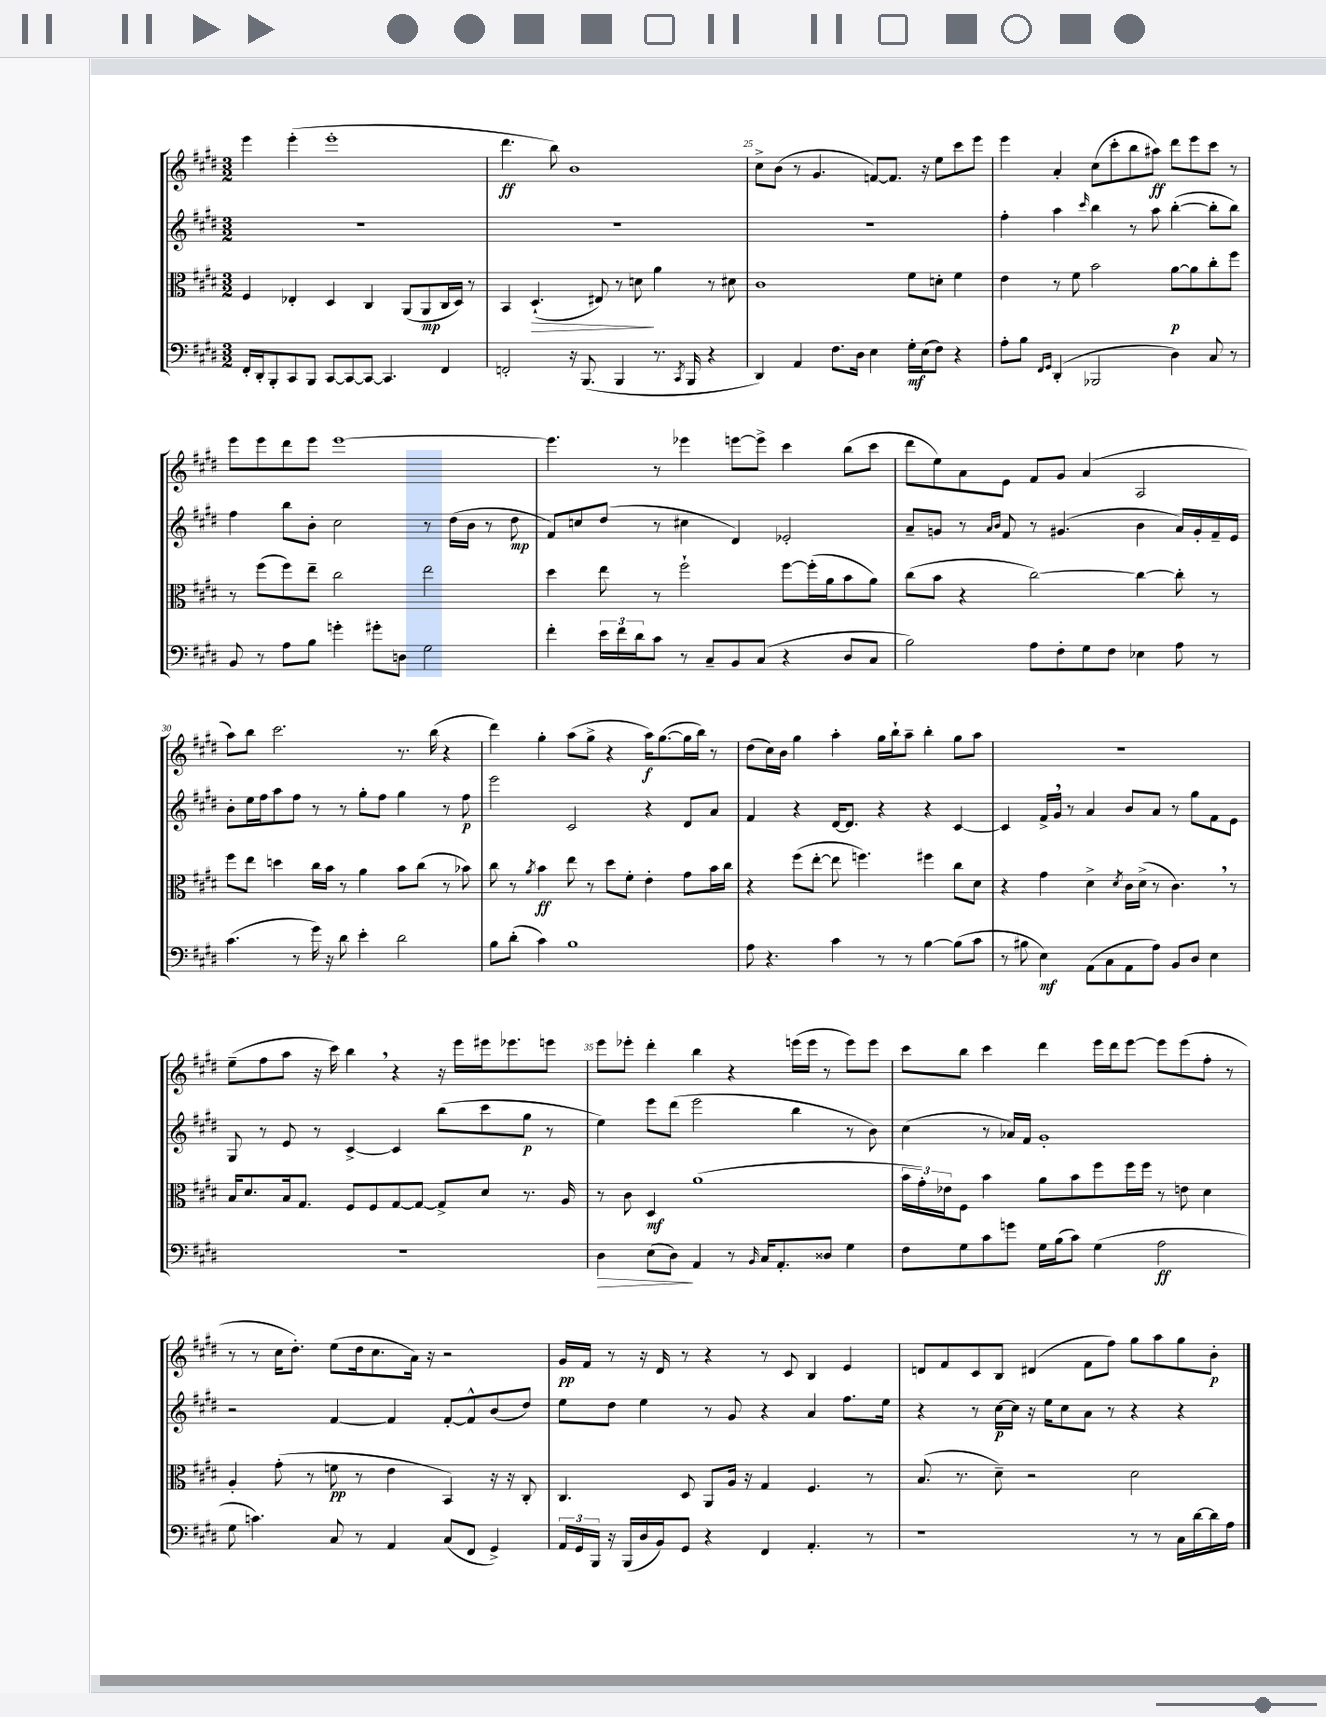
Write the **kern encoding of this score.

**kern	**dynam	**kern	**dynam	**kern	**dynam	**kern	**dynam
*part4	*part4	*part3	*part3	*part2	*part2	*part1	*part1
*staff4	*staff4	*staff3	*staff3	*staff2	*staff2	*staff1	*staff1
*clefF4	*	*clefC3	*	*clefG2	*	*clefG2	*
*k[f#c#g#d#]	*	*k[f#c#g#d#]	*	*k[f#c#g#d#]	*	*k[f#c#g#d#]	*
*M3/2	*	*M3/2	*	*M3/2	*	*M3/2	*
=23	=23	=23	=23	=23	=23	=23	=23
16FF#'/LL	.	4F#/	.	1.r	.	4eee\	.
16DD#'/J	.	.	.	.	.	.	.
8BBB'/	.	.	.	.	.	.	.
8CC#/	.	4E-X'/	.	.	.	(4eee'\	.
8BBB/J	.	.	.	.	.	.	.
[8CC#/L	.	4D#/	.	.	.	1eee'	.
8CC#/_	.	.	.	.	.	.	.
8CC#/J_	.	4C#/	.	.	.	.	.
4.CC#/]	.	.	.	.	.	.	.
.	.	(8AA/L	.	.	.	.	.
.	.	8AA/	mp	.	.	.	.
4FF#/	.	16C#/L	.	.	.	.	.
.	.	16D#/JJ)	.	.	.	.	.
.	.	8r	.	.	.	.	.
=24	=24	=24	=24	=24	=24	=24	=24
2FFn'/	.	4BB/	.	1.r	.	4.ddd#\	ff
!	!	!	!LO:HP:b	!	!	!	!
.	.	(4.D#`/	>	.	.	.	.
.	.	.	.	.	.	8bb\)	.
16r	.	.	.	.	.	1b	.
(8.BBB/	.	.	.	.	.	.	.
.	.	8E#X/)	.	.	.	.	.
4BBB/	.	8r	.	.	.	.	.
.	.	8dn\	.	.	.	.	.
8.r	.	4a\	]	.	.	.	.
8qCC#/	.	.	.	.	.	.	.
16BBB/	.	.	.	.	.	.	.
4r	.	8r	.	.	.	.	.
.	.	8d#X\	.	.	.	.	.
=25	=25	=25	=25	=25	=25	=25	=25
4DD#/)	.	1c#	.	1.r	.	8cc#^\L	.
.	.	.	.	.	.	(8b\J	.
4AA/	.	.	.	.	.	8r	.
.	.	.	.	.	.	4.g#/	.
8.F#\L	.	.	.	.	.	.	.
16D#\Jk	.	.	.	.	.	.	.
4E\	.	.	.	.	.	[8fn/L)	.
.	.	.	.	.	.	8.f/J]	.
16G#'\LL	mf	8f#\L	.	.	.	.	.
(16E\J	.	.	.	.	.	16r	.
8F#\J)	.	8dn'\J	.	.	.	8ee\L	.
4r	.	4f#\	.	.	.	8ccc#\	.
.	.	.	.	.	.	8eee\J	.
=26	=26	=26	=26	=26	=26	=26	=26
8A'\L	.	4e\	.	4ff#'\	.	4eee\	.
8B\J	.	.	.	.	.	.	.
16qqFF#/LL	.	.	.	.	.	.	.
16qqGG#/JJ	.	.	.	.	.	.	.
(4DD#'/	.	8r	.	4aa\	.	4a'/	.
.	.	8f#\	.	.	.	.	.
.	.	.	.	16qqccc#/	.	.	.
2BBB-X/	.	2b\	.	4bb\	.	(8cc#\L	.
.	.	.	.	.	.	8ccc#'\	.
.	.	.	.	8r	.	8bb\	.
.	.	.	.	8aa\	.	8aa#X\J)	ff
4D#\)	.	[8a\L	p	([4bb'\	.	8ddd#\L	.
.	.	8a\]	.	.	.	8eee\	.
8C#/	.	8cc#'\	.	8bb'\L]	.	8ccc#\J	.
8r	.	8ff#\J	.	8bb\J)	.	8r	.
!!LO:LB:g=z
=27	=27	=27	=27	=27	=27	=27	=27
8BB/	.	8r	.	4ff#\	.	8eee\L	.
8r	.	(8ff#\L	.	.	.	8eee\	.
8A\L	.	8ff#\)	.	8bb\L	.	8ddd#\	.
8B\J	.	8ee~\J	.	8b'\J	.	8eee\J	.
4gn'\	.	2cc#\	.	2cc#\	.	[1eee	.
8g#X'\L	.	.	.	.	.	.	.
8Dn\J	.	.	.	.	.	.	.
2G#\	.	2ee\	.	8r	.	.	.
.	.	.	.	(16dd#\LL	.	.	.
.	.	.	.	16b\JJ	.	.	.
.	.	.	.	8r	.	.	.
.	.	.	.	8dd#\	mp	.	.
=28	=28	=28	=28	=28	=28	=28	=28
4f#'\	.	4dd#\	.	8f#/L)	.	4.eee\]	.
.	.	.	.	8ccn/	.	.	.
24e\LL	.	8ee\	.	(8dd#/J	.	.	.
24f#\	.	.	.	.	.	.	.
24d#\J	.	.	.	.	.	.	.
8c#\J	.	8r	.	8r	.	8r	.
8r	.	2ff#`\	.	4cc#X\	.	4eee-X\	.
8C#~/L	.	.	.	.	.	.	.
8BB/	.	.	.	4d#/)	.	[8eeen\L	.
(8C#/J	.	.	.	.	.	8eee^\J]	.
4r	.	[8ff#\L	.	2e-X'/	.	4ccc#\	.
.	.	(16ff#'\L]	.	.	.	.	.
.	.	16a\J	.	.	.	.	.
8D#/L	.	8b\	.	.	.	(8bb\L	.
8C#/J	.	8a\J)	.	.	.	8ccc#\J	.
=29	=29	=29	=29	=29	=29	=29	=29
2B\)	.	(8cc#\L	.	8a~/L	.	8ddd#\L	.
.	.	8b\J	.	8gn/J	.	8ee\)	.
.	.	4r	.	8r	.	8a\	.
.	.	.	.	16qqa/LL	.	.	.
.	.	.	.	16qqb/JJ	.	.	.
.	.	.	.	8f#/	.	8e\J	.
8A\L	.	[2cc#\)	.	8r	.	8f#/L	.
8F#'\	.	.	.	(4.g#X/	.	8g#/J	.
8G#\	.	.	.	.	.	(4a/	.
8F#\J	.	.	.	.	.	.	.
4E-X\	.	4cc#\_	.	4b\	.	2A/	.
8A\	.	8cc#'\]	.	16a/LL)	.	.	.
.	.	.	.	16g#'/	.	.	.
8r	.	8r	.	16f#~/	.	.	.
.	.	.	.	16e/JJ	.	.	.
!!LO:LB:g=z
=30	=30	=30	=30	=30	=30	=30	=30
(4.c#\	.	8ff#\L	.	8b'\L	.	8aa\L)	.
.	.	8ee\J	.	16ee\L	.	8bb\J	.
.	.	.	.	16ff#\J	.	.	.
.	.	4ddn\	.	8aa\	.	2.ccc#\	.
8r	.	.	.	8ff#\J	.	.	.
16g#\)	.	16cc#\LL	.	8r	.	.	.
16r	.	16b\JJ	.	.	.	.	.
8d#\	.	8r	.	8r	.	.	.
4e'\	.	4a\	.	8gg#'\L	.	.	.
.	.	.	.	8ff#\J	.	.	.
2d#\	.	8b\L	.	4gg#\	.	8.r	.
.	.	(8cc#\J	.	.	.	.	.
.	.	.	.	.	.	(16bb\	.
.	.	8r	.	8r	.	4r	.
.	.	8b-X\)	.	8ff#\	p	.	.
=31	=31	=31	=31	=31	=31	=31	=31
8B\L	.	8cc#\	.	2eee\	.	4ddd#\)	.
(8d#'\J	.	8r	.	.	.	.	.
.	.	8qa/	.	.	.	.	.
4c#\)	.	4b\	ff	.	.	4gg#'\	.
1B	.	8ee\	.	2c#/	.	(8aa\L	.
.	.	8r	.	.	.	8gg#^\J	.
.	.	8dd#\L	.	.	.	4r	.
.	.	8f#'\J	.	.	.	.	.
.	.	4e'\	.	4r	.	16aa\KL)	f
.	.	.	.	.	.	([8.gg#\	.
.	.	8g#\L	.	8d#/L	.	16gg#\L]	.
.	.	.	.	.	.	16bb\JJ)	.
.	.	16b\L	.	8a/J	.	8r	.
.	.	16cc#\JJ	.	.	.	.	.
=32	=32	=32	=32	=32	=32	=32	=32
8A\	.	4r	.	4f#/	.	(8dd#\L	.
4.r	.	.	.	.	.	16cc#\L)	.
.	.	.	.	.	.	16b\JJ	.
.	.	(8ff#\L	.	4r	.	4gg#\	.
.	.	[8ee'\J	.	.	.	.	.
4c#\	.	8ee\]	.	[16d#/KL	.	4aa'\	.
.	.	.	.	8.d#/J]	.	.	.
.	.	4.ffn\)	.	.	.	.	.
8r	.	.	.	4r	.	16gg#\LL	.
.	.	.	.	.	.	16bb`\J	.
8r	.	.	.	.	.	8aa~\J	.
[4B\	.	4ff#X\	.	4r	.	4bb'\	.
(8B\L]	.	8cc#\L	.	[4c#/	.	8gg#\L	.
8c#\J	.	8d#\J	.	.	.	8aa\J	.
=33	=33	=33	=33	=33	=33	=33	=33
8r	.	4r	.	4c#/]	.	1.r	.
8B#X\	.	.	.	.	.	.	.
4E\)	mf	4g#\	.	16f#^/LL	.	.	.
.	.	.	.	16g#,/JJ	.	.	.
.	.	.	.	8r	.	.	.
(8AA\L	.	4d#^\	.	4a/	.	.	.
8C#\	.	.	.	.	.	.	.
.	.	8qd#/	.	.	.	.	.
8AA\	.	16c#\LL	.	8b/L	.	.	.
.	.	(16d#^\JJ	.	.	.	.	.
8A\J)	.	8r	.	8a/J	.	.	.
8BB/L	.	4.c#,\)	.	8r	.	.	.
8D#/J	.	.	.	8gg#\L	.	.	.
4E\	.	.	.	8f#\	.	.	.
.	.	8r	.	8e\J	.	.	.
!!LO:LB:g=z
=34	=34	=34	=34	=34	=34	=34	=34
1.r	.	16B/KL	.	8G#/	.	(8ee~\L	.
.	.	8.d#/	.	.	.	.	.
.	.	.	.	8r	.	8ff#\	.
.	.	16B/k	.	8e/	.	8aa\J	.
.	.	8.G#/J	.	.	.	.	.
.	.	.	.	8r	.	16r	.
.	.	.	.	.	.	16ccc#\)	.
.	.	8F#/L	.	[4c#^/	.	4bb,\	.
.	.	8F#/	.	.	.	.	.
.	.	[8G#/	.	4c#/]	.	4r	.
.	.	8G#/J_	.	.	.	.	.
.	.	8G#^/L]	.	(8bb\L	.	16r	.
.	.	.	.	.	.	16eee\LL	.
.	.	8d#/J	.	8ccc#\	.	16eee#X\J	.
.	.	.	.	.	.	8.eee-X\	.
.	.	8.r	.	8gg#\J	p	.	.
.	.	.	.	8r	.	8eeen\J	.
.	.	16A/	.	.	.	.	.
=35	=35	=35	=35	=35	=35	=35	=35
!	!LO:HP:b	!	!	!	!	!	!
4D#\	>	8r	.	4ee\)	.	8eee\L	.
.	.	8c#\	.	.	.	8eee-X'\J	.
(8E\L	.	4D#/	mf	8eee\L	.	4ddd#'\	.
8D#\J)	.	.	.	(8ddd#\J	.	.	.
4AA/	]	(1a	.	2eee\	.	4bb\	.
8r	.	.	.	.	.	4r	.
16qqBB/	.	.	.	.	.	.	.
16C#/KL	.	.	.	.	.	.	.
8.AA'/	.	.	.	.	.	.	.
.	.	.	.	4bb\	.	(16eeen\LL	.
.	.	.	.	.	.	16eee\JJ	.
8D##X/J	.	.	.	.	.	8r	.
4G#\	.	.	.	8r	.	8eee\L)	.
.	.	.	.	8b\)	.	8eee\J	.
=36	=36	=36	=36	=36	=36	=36	=36
8F#\L	.	24b\LL	.	(4cc#\	.	8ccc#\L	.
.	.	24g#'\)	.	.	.	.	.
.	.	24e-X\J	.	.	.	.	.
8G#\	.	8F#\J	.	.	.	8bb\J	.
8c#\	.	4b\	.	8r	.	4ccc#\	.
8gn\J	.	.	.	16a-X/LL)	.	.	.
.	.	.	.	16f#/JJ	.	.	.
16G#\LL	.	8a\L	.	1g#'	.	4ddd#\	.
(16B\J	.	.	.	.	.	.	.
8c#\J)	.	8b\	.	.	.	.	.
(4G#\	.	8ff#\	.	.	.	16eee\LL	.
.	.	.	.	.	.	16ddd#\J	.
.	.	16ff#\L	.	.	.	[8eee\J	.
.	.	16ff#\JJ	.	.	.	.	.
2A\	ff	8r	.	.	.	8eee\L]	.
.	.	8en\	.	.	.	(8eee\	.
.	.	4d#\	.	.	.	8ff#'\J	.
.	.	.	.	.	.	8r	.
!!LO:LB:g=z
=37	=37	=37	=37	=37	=37	=37	=37
8G#\	.	4A'/	.	2r	.	8r	.
4.cn\)	.	.	.	.	.	8r	.
.	.	(8g#'\	.	.	.	16cc#\KL	.
.	.	.	.	.	.	8.dd#'\J)	.
.	.	8r	.	.	.	.	.
8C#/	.	8fn\	pp	[4f#/	.	(8ee\L	.
8r	.	8r	.	.	.	16dd#\k	.
.	.	.	.	.	.	8.cc#\	.
4AA/	.	4e\	.	4f#/]	.	.	.
.	.	.	.	.	.	16a\Jk)	.
.	.	.	.	.	.	16r	.
(8C#/L	.	4BB/)	.	[8f#'/L	.	2r	.
8FF#/J	.	.	.	8f#^^/]	.	.	.
4GG#^/)	.	16r	.	(8b/	.	.	.
.	.	16r	.	.	.	.	.
.	.	8C#'/	.	8dd#/J)	.	.	.
=38	=38	=38	=38	=38	=38	=38	=38
24AA/LL	.	4.C#/	.	8ee\L	.	16g#/LL	pp
24GG#/	.	.	.	.	.	.	.
.	.	.	.	.	.	16f#/JJ	.
24BBB/JJ	.	.	.	.	.	.	.
16r	.	.	.	8dd#\J	.	8r	.
(16BBB/LL	.	.	.	.	.	.	.
16D#/	.	.	.	4ee\	.	16r	.
16BB/J)	.	.	.	.	.	16d#/	.
8GG#/J	.	8D#/	.	.	.	8r	.
4r	.	8AA/L	.	8r	.	4r	.
.	.	16A/Jk	.	8g#/	.	.	.
.	.	16r	.	.	.	.	.
4FF#/	.	4G#/	.	4r	.	8r	.
.	.	.	.	.	.	8c#/	.
4.AA'/	.	4.F#/	.	4a/	.	4B/	.
.	.	.	.	8.ff#\L	.	4e/	.
8r	.	8r	.	.	.	.	.
.	.	.	.	16ee\Jk	.	.	.
=39	=39	=39	=39	=39	=39	=39	=39
1r	.	(8.B/	.	4r	.	8dn/L	.
.	.	.	.	.	.	8f#/	.
.	.	8.r	.	.	.	.	.
.	.	.	.	8r	.	8c#/	.
.	.	8d#~\)	.	[16cc#\LL	p	8B/J	.
.	.	.	.	16cc#\JJ]	.	.	.
.	.	2r	.	16r	.	(4d#X/	.
.	.	.	.	16ee\KL	.	.	.
.	.	.	.	8cc#\	.	.	.
.	.	.	.	8a\J	.	8f#\L	.
.	.	.	.	8r	.	8ff#\J)	.
8r	.	2d#\	.	4r	.	8gg#\L	.
8r	.	.	.	.	.	8aa\	.
16C#\LL	.	.	.	4r	.	8gg#\	.
[16d#\	.	.	.	.	.	.	.
16d#\]	.	.	.	.	.	8b'\J	p
16A\JJ	.	.	.	.	.	.	.
==	==	==	==	==	==	==	==
*-	*-	*-	*-	*-	*-	*-	*-
